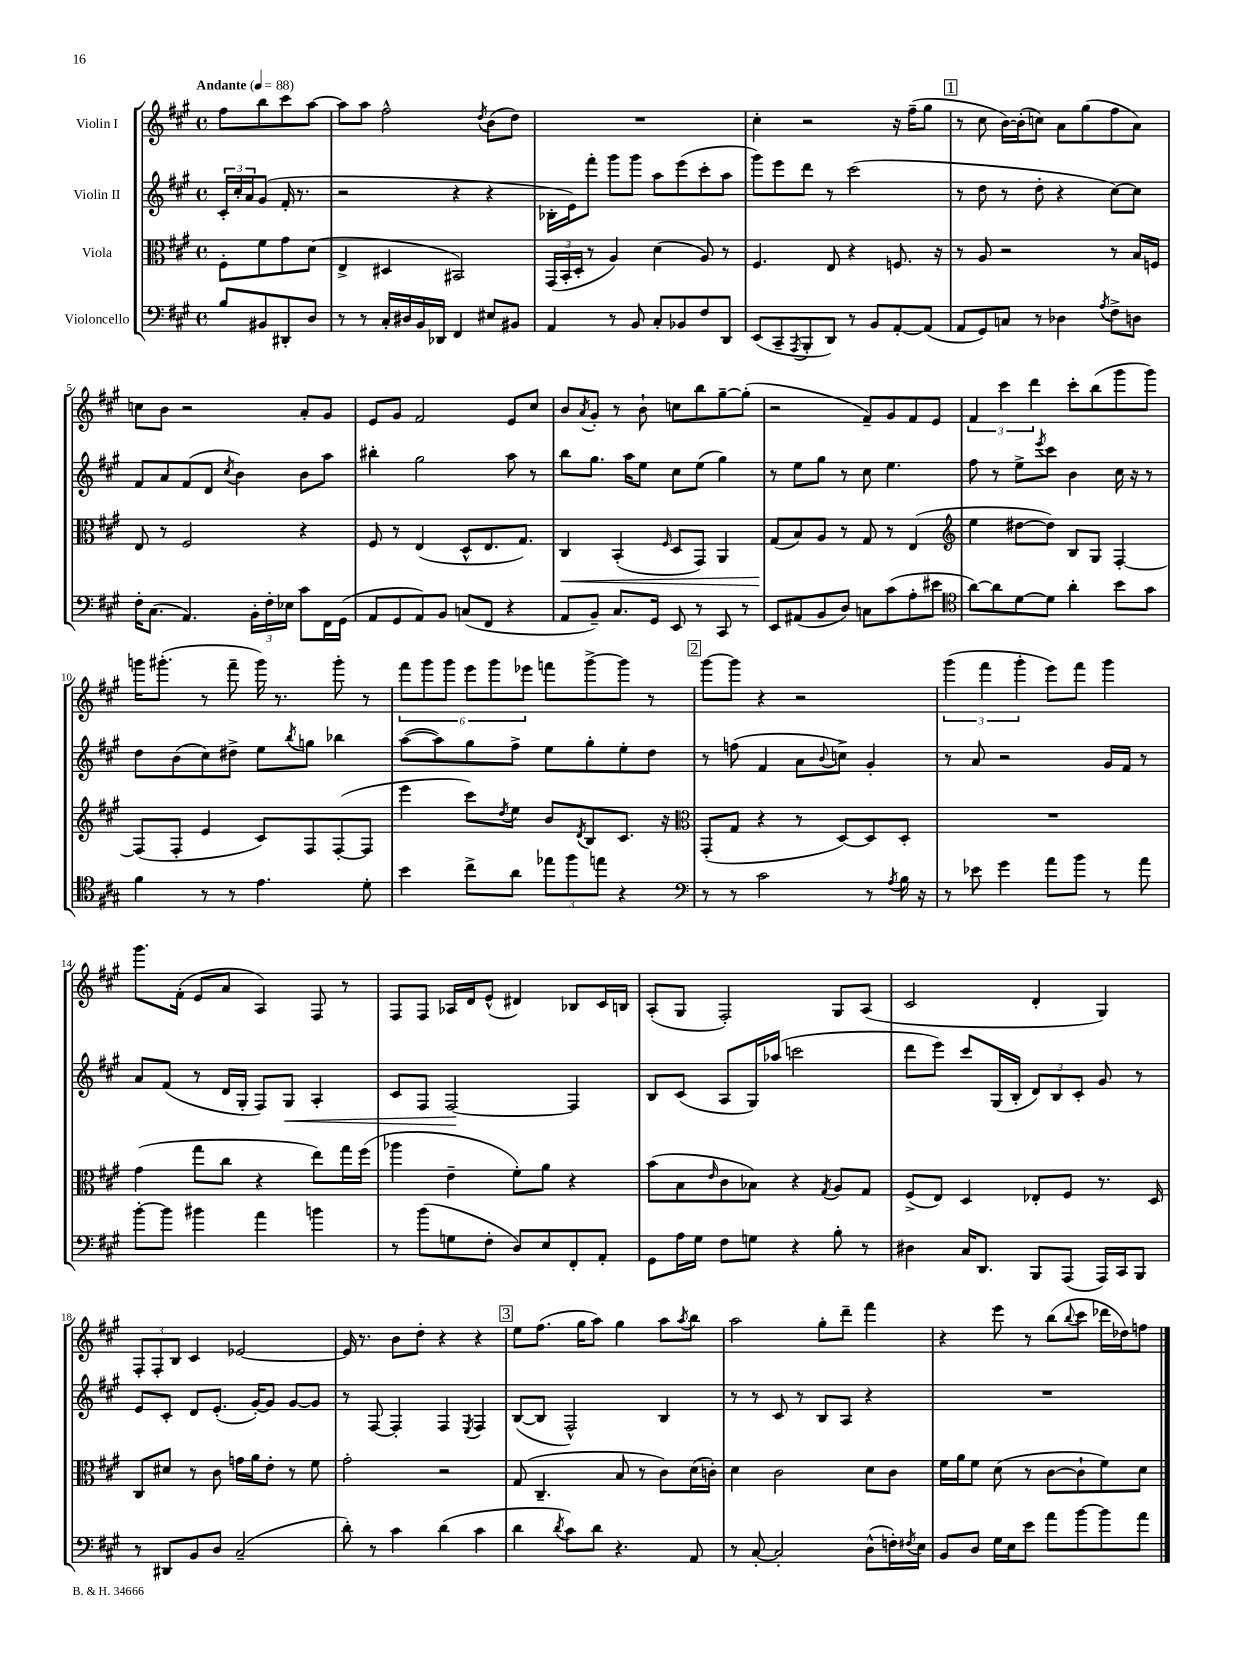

**kern	**kern	**kern	**kern
*staff4	*staff3	*staff2	*staff1
*clefF4	*clefC3	*clefG2	*clefG2
*k[f#c#g#]	*k[f#c#g#]	*k[f#c#g#]	*k[f#c#g#]
*M4/4	*M4/4	*M4/4	*M4/4
*met(c)	*met(c)	*met(c)	*met(c)
*MM88	*MM88	*MM88	*MM88
8B/L	8F#'\L	24c#'/LL	8ff#\L
.	.	24cc#'/	.
.	.	24a/J	.
8BB#/	8f#\	(8g#/J	8bb\
8DD#'/	8g#\	16f#'/	8ccc#\
.	.	8.r	.
8D/J	(8d\J	.	[8aa\J
=	=	=	=
8r	4E^/	2r	8aa\]L
8r	.	.	8aa\J
16C#'/LL	4D#/	.	2ff#^^\
16D#/	.	.	.
16BB/	.	.	.
16DD-/JJ	.	.	.
4FF#/	2BB#/)	4r	.
.	.	.	8qdd/
8E#/L	.	4r	(8b\L
8BB#/J	.	.	8dd\J)
=	=	=	=
4AA/	(24GG#/LL	16B-'\LL	1r
.	24BB'/	.	.
.	.	16e\J)	.
.	24D'/JJ	.	.
.	8r	8fff#'\J	.
8r	4A/)	8ggg#\L	.
8BB/	.	8ggg#\J	.
8C#'/L	(4d\	8aa\L	.
8BB-/	.	(8eee\	.
8F#/	8A/)	8ccc#'\	.
8DD/J	8r	8aa\J	.
=	=	=	=
(8EE/L	4.F#/	8ggg#\L)	4cc#'\
8CC#~/	.	8eee\	.
8qAAA/	.	.	.
8BBB'/	.	8ddd\J	2r
8DD/J)	8E/	8r	.
8r	4r	(2ccc#\	.
8BB/L	.	.	.
[8AA'/	8.F/	.	16r
.	.	.	(16ff#~\LK
(8AA/]J	.	.	8gg#\J
.	16r	.	.
=	=	=	=
8AA/L	8r	8r	8r
8GG#/)	8A/	8dd\	8cc#\
8C/J	2r	8r	[16b\LL)
.	.	.	(16b'\]J
8r	.	8dd'\	8cc\J)
4D-\	.	4r	8a\L
.	.	.	(8gg#\
8qA/	.	.	.
8F#^\L	8r	[8cc#\L)	8ff#\
8D\J	16B/LL	8cc#\]J	8a\J)
.	16F/JJ	.	.
=	=	=	=
16F#'\LK	8E/	8f#/L	8cc\L
(8.C#\J	.	.	.
.	8r	8a/	8b\J
4.AA/)	2F#/	(8f#/	2r
.	.	8d/J	.
.	.	8qcc#/	.
.	.	4b\)	.
24BB'\LL	.	.	.
24F#'\	.	.	.
24E-\JJ	.	.	.
8c#\L	4r	8b\L	8a'/L
16FF#\L	.	8aa\J	8g#/J
(16GG#\JJ	.	.	.
=	=	=	=
8AA/L	8F#/	4bb#'\	8e/L
8GG#/	8r	.	8g#/J
8AA/)	(4E/	2gg#\	2f#/
8BB/J	.	.	.
(8C/L	8D^^/L	.	.
8FF#/J	8.E/	.	.
4r	.	8aa\	8e/L
.	8.G#/J)	.	.
.	.	8r	8cc#/J
=	=	=	=
8AA/L	4C#/	8bb\L	8b/L
.	.	.	8qa/
8BB~/J)	.	8.gg#\J	8g#'/J
8.C#/L	(4BB'/	.	8r
.	.	16aa\LK	.
.	.	8ee\J	8b`\
16GG#/Jk	.	.	.
.	16qqF#/	.	.
8EE/	8D/L	8cc#\L	8cc\L
8r	8GG#/J)	(8ee\J	8bb\
8CC#/	4AA/	4gg#\)	[8gg#~\
8r	.	.	(8gg#'\]J
=	=	=	=
8EE/L	(8G#/L	8r	2r
(8AA#/	8B/)	8ee\L	.
8BB/	8A/J	8gg#\J	.
8D/J)	8r	8r	.
8C\L	8G#/	8cc#\	8f#~/L)
(8c#\	8r	4.ee\	8g#/
8A'\	(4E/	.	8f#/
8e#\J	.	.	8e/J
=	=	=	=
*clefC4	*clefG2	*	*
[8a\L)	4ee\	8ff#\	6f#/
8a\]	.	8r	.
.	.	.	6ccc#\
[8d\	[8dd#\L	8ee^\L	.
.	.	.	6ddd\
.	.	8qeee/	.
8d\]J	8dd#\]J)	8ccc#\J	.
4a'\	8B/L	4b\	8ccc#'\L
.	8G#/J	.	(8bb\
8b\L	[4F#'/	16cc#\	8ggg#\
.	.	16r	.
8g#\J	.	8r	8ggg#\J)
=	=	=	=
4f#\	(8F#/]L	8dd\L	16ggg\LK
.	.	.	(8.ggg#'\J
.	8F#'/J	(8b\	.
8r	4e/	8cc#\)	8r
8r	.	8dd#^\J	8fff#~\
4.e\	8c#/L)	8ee\L	16ggg#\)
.	.	.	8.r
.	.	8qbb/	.
.	8F#/	8gg\J	.
.	([8F#'/	4bb-\	8ggg#'\
8d'\	8F#/]J	.	8r
=	=	=	=
4b\	4eee\	([8aa\L	12fff#\L
.	.	.	12ggg#\
.	.	8aa\])	.
.	.	.	12ggg#\J
8cc#^\L	8ccc#\L)	8gg#\	12eee\L
.	.	.	12ggg#\
.	8qdd/	.	.
8a\J	8ee\J	8ff#^\J	.
.	.	.	12eee-\J
12ee-\L	8b/L	8ee\L	8fff\L
12ff#\	.	.	.
.	8qd/	.	.
.	8B/	8gg#'\	[8ggg#^\
12ee\J	.	.	.
4r	8.c#/J	8ee'\	8ggg#\]J
.	.	8dd\J	8r
.	16r	.	.
=	=	=	=
*clefF4	*clefC3	*	*
8r	(8GG#'/L	8r	[8ggg#\L
8r	8G#/J	(8ff\	8ggg#\]J
2c#\	4r	4f#/	4r
.	8r	8a\L	2r
.	.	8qqb/	.
.	[8D/L)	8cc^\J)	.
8r	8D/]	4g#'/	.
8qA/	.	.	.
16B\	8D'/J	.	.
16r	.	.	.
=	=	=	=
8r	1r	8r	(6ggg#\
8e-\	.	8a/	.
.	.	.	6fff#\
4g#\	.	2r	.
.	.	.	6ggg#'\
8a\L	.	.	8eee\L)
8b\J	.	.	8fff#\J
8r	.	16g#/LL	4ggg#\
.	.	16f#/JJ	.
8a\	.	8r	.
=	=	=	=
[8b'\L	(4g#\	8a/L	8.ggg#\L
8b\]J	.	(8f#/J	.
.	.	.	(16f#'\Jk
4b#\	8gg#\L	8r	8e/L
.	8cc#\J	16d/LL	8a/J
.	.	16G#'/JJ	.
4a\	4r	8F#/L)	4A/)
.	.	8G#/J	.
4b\	8ee\L)	4A'/	8F#/
.	16gg#\L	.	8r
.	(16ff#\JJ	.	.
=	=	=	=
8r	4aa-\	8c#/L	8F#/L
(8b\L	.	8F#/J	8F#/J
8G\	4e~\	[2F#/	16A-/LL
.	.	.	16d/J
8F#'\J	.	.	(8e^^/J
8D/L)	8f#'\L)	.	4d#/)
8E/	8a\J	.	.
8FF#'/	4r	4F#/]	8B-/L
8AA'/J	.	.	16c#/L
.	.	.	16B/JJ
=	=	=	=
8GG#\L	(8b\L	8B/L	(8A'/L
16A\L	8B\	(8c#/J	8G#/J
16G#\JJ	.	.	.
.	16qqe/	.	.
8F#\L	8c#\	8A/L	2F#'/)
8G\J	8B-\J)	16G#/L)	.
.	.	(16aa-/JJ	.
4r	4r	2ccc\	.
.	8qG#/	.	.
8B'\	8A/L	.	8G#/L
8r	8G#/J	.	(8A/J
=	=	=	=
4D#\	(8F#^/L	8ddd\L	2c#/
.	8E/J)	8eee\J)	.
16C#/LK	4D/	8ccc#/L	.
8.DD/J	.	.	.
.	.	(16G#/L	.
.	.	16B'/JJ	.
8BBB/L	8E-'/L	12d/L)	4d'/
.	.	12B/	.
(8AAA/J	8F#/J	.	.
.	.	12c#'/J	.
16AAA/LL)	8.r	8g#/	4G#/)
16CC#/J	.	.	.
8BBB/J	.	8r	.
.	16D/	.	.
=	=	=	=
8r	8C#/L	8e/L	12F#'/L
.	.	.	12F#'/
8DD#/L	8d#/J	8c#'/J	.
.	.	.	12B/J
8BB/	8r	8d/L	4c#/
8D/J	8c#\	(8.e'/J	.
(2C#~/	16g\LL	.	[2e-/
.	16a\J	[16g#'/LK)	.
.	8e'\J	8g#/]J	.
.	8r	[8g#/L	.
.	8f#\	8g#/]J	.
=	=	=	=
8d'\)	2g#'\	8r	16e-/]
.	.	.	8.r
8r	.	[8F#/	.
4c#\	.	4F#'/]	8b\L
.	.	.	8dd'\J
(4d\	2r	4F#/	4r
.	.	8qE/	.
4c#\	.	4F#/	4r
=	=	=	=
4d\	(8G#/	([8B/L	8ee\L
.	4.C#~/	8B/]J	(8.ff#\J
8qd/	.	.	.
8c#\L)	.	2F#^^/)	.
.	.	.	16gg#\LK
8d\J	.	.	8aa\J)
4.r	8B/	.	4gg#\
.	8r	.	.
.	8c#\L)	4B/	8aa\L
.	.	.	8qaa/
8AA/	(16d\L	.	8bb\J
.	16c'\JJ)	.	.
=	=	=	=
8r	4d\	8r	2aa\
[8C#'/	.	8r	.
2C#'/]	2c#\	8c#/	.
.	.	8r	.
.	.	8B/L	8gg#'\L
.	.	8A/J	8ddd~\J
(8D^^\L	8d\L	4r	4fff#\
16F'\L)	8c#\J	.	.
8qF#/	.	.	.
16E\JJ	.	.	.
=	=	=	=
8BB/L	16f#\LL	1r	4r
.	16a\J	.	.
8D/J	8f#\J	.	.
16G#\LL	(8d\	.	8eee\
16E\J	.	.	.
8e\J	8r	.	8r
8a\L	[8c#\L	.	(8bb\L
.	.	.	8qqbb/
[8b\	8c#`\]	.	8ccc#\J
8b\]	8f#\)	.	16ddd-\LL
.	.	.	16dd-\J)
8a\J	8d\J	.	8ff\J
==	==	==	==
*-	*-	*-	*-
